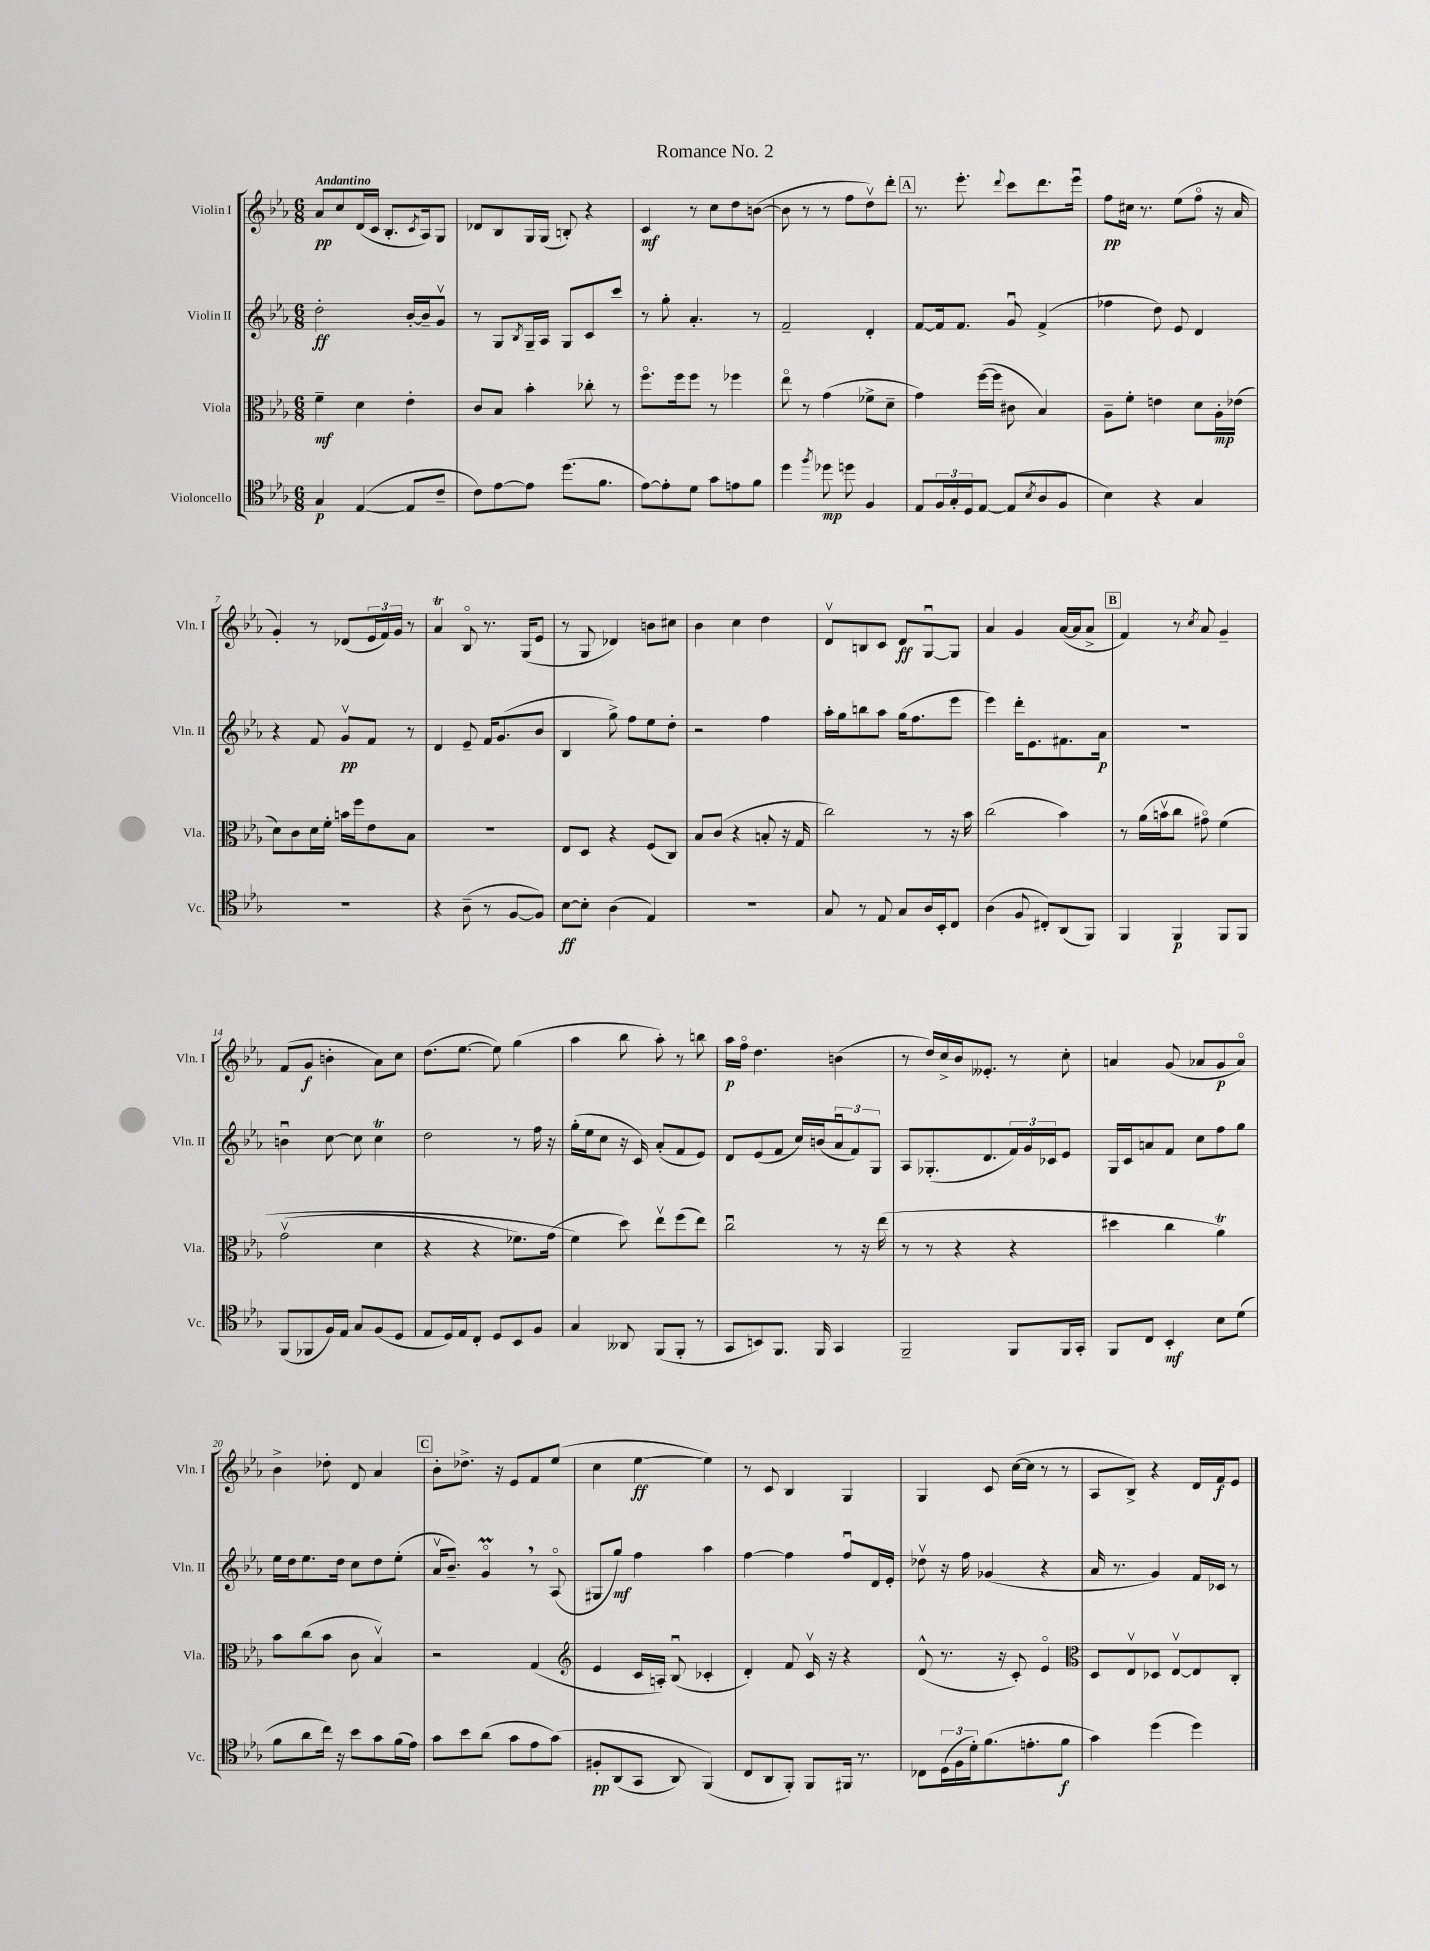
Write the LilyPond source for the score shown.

\header { title = "Romance No. 2" }
<<
\new StaffGroup <<
\new Staff = "s0" \with { instrumentName = "Violin I" shortInstrumentName = "Vln. I" } {
    \clef treble \key ees \major \numericTimeSignature \time 6/8 \tempo "Andantino"
    aes'8\pp c''8 d'16( c'16 bes8.-. \acciaccatura { c'8 } aes16) g8 |
    des'8 bes8 g16 g16( b8-.) r4 |
    c'4\mf r8 c''8 d''8 b'8~( |
    b'8 r8 r8 f''8 d''8\upbow) d'''8-. |
    \mark \markup { \box "A" } r8. ees'''8.-. \appoggiatura { d'''8 } c'''8 d'''8. ees'''16\downbow |
    f''8\pp cis''16 r8. ees''8( f''8\flageolet r16 aes'16 |
    g'4-.) r8 des'8( \tuplet 3/2 { ees'16 f'16) g'16 } r8 |
    aes'4\trill bes8\flageolet r8. g16( ees'8 |
    r8 g8 des'4) b'8 cis''8 |
    bes'4 c''4 d''4 |
    d'8\upbow b8 c'8 d'8\ff g8~\downbow g8 |
    aes'4 g'4 aes'16~( aes'16 aes'8-> |
    \mark \markup { \box "B" } f'4) r8 \acciaccatura { c''8 } aes'8 g'4-- |
    f'8( g'8\f b'4-. aes'8) c''8 |
    d''8.( ees''8.~ ees''8) g''4( |
    aes''4 bes''8 aes''8-.) r8 b''8 |
    aes''16\p f''16\flageolet d''4. b'4( |
    r8 d''16) c''16-> bes'16 eeses'8.-. r8 c''8-. |
    a'4 g'8( aes'8 g'8\p aes'8\flageolet) |
    bes'4-> des''8-. d'8 aes'4 |
    \mark \markup { \box "C" } bes'8-. des''8.-> r16 ees'8 f'8 ees''8( |
    c''4 ees''4~\ff ees''4) |
    r8 c'8 bes4 g4 |
    g4 c'8 c''16~( c''16 r8 r8 |
    aes8 bes8->) r4 d'16 f'16\f ees'8 \bar "|." |
}
\new Staff = "s1" \with { instrumentName = "Violin II" shortInstrumentName = "Vln. II" } {
    \clef treble \key ees \major \numericTimeSignature \time 6/8
    d''2-.\ff bes'16~-. bes'16-- g'8\upbow |
    r8 g8 \acciaccatura { bes8 } g16-- aes16 g8 c'8 c'''8 |
    r8 g''8-. aes'4.-. r8 |
    f'2-- d'4-. |
    \mark \markup { \box "A" } f'8~ f'16 f'8. g'8\downbow f'4->( |
    fes''4 d''8) ees'8 d'4 |
    r4 f'8 g'8\upbow\pp f'8 r8 |
    d'4 ees'8-- f'16 g'8.( bes'8 |
    bes4 g''8->) f''8 ees''8 d''8-. |
    r2 f''4 |
    aes''16-. g''16 b''8 aes''8 g''16( f''8. ees'''8 |
    ees'''4) d'''16-. ees'8. fis'8. aes'16\p |
    \mark \markup { \box "B" } R2. |
    b'4\downbow c''8~ c''8 c''4\trill |
    d''2 r8 f''16 r16 |
    g''16-.( ees''16 c''8 r16 c'16) aes'8-.( f'8 ees'8) |
    d'8 ees'8( f'8 c''16) b'16( \tuplet 3/2 { aes'8\downbow f'8) g8 } |
    aes8 ges8.-.( d'8. \tuplet 3/2 { f'16) g'16 ces'16 } ees'8 |
    g16 c'16 a'8 f'8 c''8 f''8 g''8 |
    ees''16 d''16 ees''8. d''16 c''8 d''8 ees''8-.( |
    \mark \markup { \box "C" } aes'16\upbow bes'8.--) g'4\flageolet\prall \breathe r8 aes8\flageolet( |
    gis8 g''8\mf) f''4 aes''4 |
    f''4~ f''4 f''8\downbow d'16 ees'16-. |
    des''8\upbow r16 f''16 ges'4( r4 |
    aes'16 r8. g'4) f'16 ces'16 r8 \bar "|." |
}
\new Staff = "s2" \with { instrumentName = "Viola" shortInstrumentName = "Vla." } {
    \clef alto \key ees \major \numericTimeSignature \time 6/8
    f'4--\mf d'4 ees'4-. |
    c'8 bes8 bes'4-. ces''8-. r8 |
    f''8.\flageolet f''16 f''8 r8 fes''4 |
    ees''8\flageolet r8 g'4( fes'8-> d'8-- |
    \mark \markup { \box "A" } g'4) f''16~( f''16 cis'8 bes4) |
    aes8-- f'8-. e'4 d'8 aes16-.\mp ees'16( |
    d'8) c'8 d'16 f'16-. b'16 f''16 ees'8 bes8 |
    R2. |
    ees8 d8 r4 f8( c8) |
    bes8 c'8( r4 b8-. r16 g16 |
    c''2) r8 r16 bes'16 |
    c''2( bes'4) |
    \mark \markup { \box "B" } r8 aes'16( b'16\upbow c''8 gis'8\flageolet) f'4\( |
    g'2\upbow( d'4 |
    r4 r4 fes'8.) g'16( |
    f'4\) d''8) ees''8\upbow f''8( ees''8) |
    c''2\downbow r8 r16 ees''16( |
    r8 r8 r4 r4 |
    dis''4 c''4 aes'4\trill) |
    bes'8 c''8( bes'8 c'8 bes4\upbow) |
    \mark \markup { \box "C" } r2 g4( |
    \clef treble ees'4 c'16 a16-.) bes8\downbow( ces'4-. |
    d'4-.) f'8 c'16\upbow r16 r4 |
    d'8-^( r8. r16 c'8-.) ees'4\flageolet |
    \clef alto d8 ees8\upbow des8 ees8~\upbow ees8 c8-. \bar "|." |
}
\new Staff = "s3" \with { instrumentName = "Violoncello" shortInstrumentName = "Vc." } {
    \clef tenor \key ees \major \numericTimeSignature \time 6/8
    g4\p ees4~( ees8 c'8-- |
    c'8) ees'8~ ees'8 d''8.( f'8. |
    ees'8~) ees'8-. d'8 g'8 e'8 f'8 |
    d''4 \acciaccatura { f''8 } des''8\mp d''8 f4 |
    \mark \markup { \box "A" } ees8 \tuplet 3/2 { f16 g16-. d16 } ees8~ ees8( \acciaccatura { bes8 } aes8 f8 |
    bes4) r4 g4 |
    R2. |
    r4 aes8--( r8 f8~ f8) |
    bes8~\ff bes8-. aes4( ees4) |
    R2. |
    g8 r8 ees8 g8 aes16 bes,16-. c8 |
    aes4( f8 cis8-.) aes,8( f,8) |
    \mark \markup { \box "B" } f,4 f,4\p f,8 f,8 |
    f,8( fes,8 f16) ees16 g8 f8( d8 |
    ees8 d16) ees16 c8-. d8 bes,8 f8 |
    g4 aeses,8 f,8( f,8-. r8 |
    g,8 b,8) f,8. f,16 g,4 |
    f,2-- f,8 f,16 g,16-. |
    f,8 c8 bes,4-.\mf bes8 d'8( |
    f'8 aes'8 c''16) r16 bes'8 g'8 f'16( ees'16) |
    \mark \markup { \box "C" } g'8 bes'8 aes'8( g'8 ees'8 g'8)\( |
    fis8-.\pp aes,8( g,8 aes,8) f,4(\) |
    c8 aes,8 f,8-.) f,8 fis,16 r8. |
    ces8 \tuplet 3/2 { d16( f16 d'16-.) } f'8.( e'8.-. f'8\f |
    g'4) d''4( d''4) \bar "|." |
}
>>
>>
